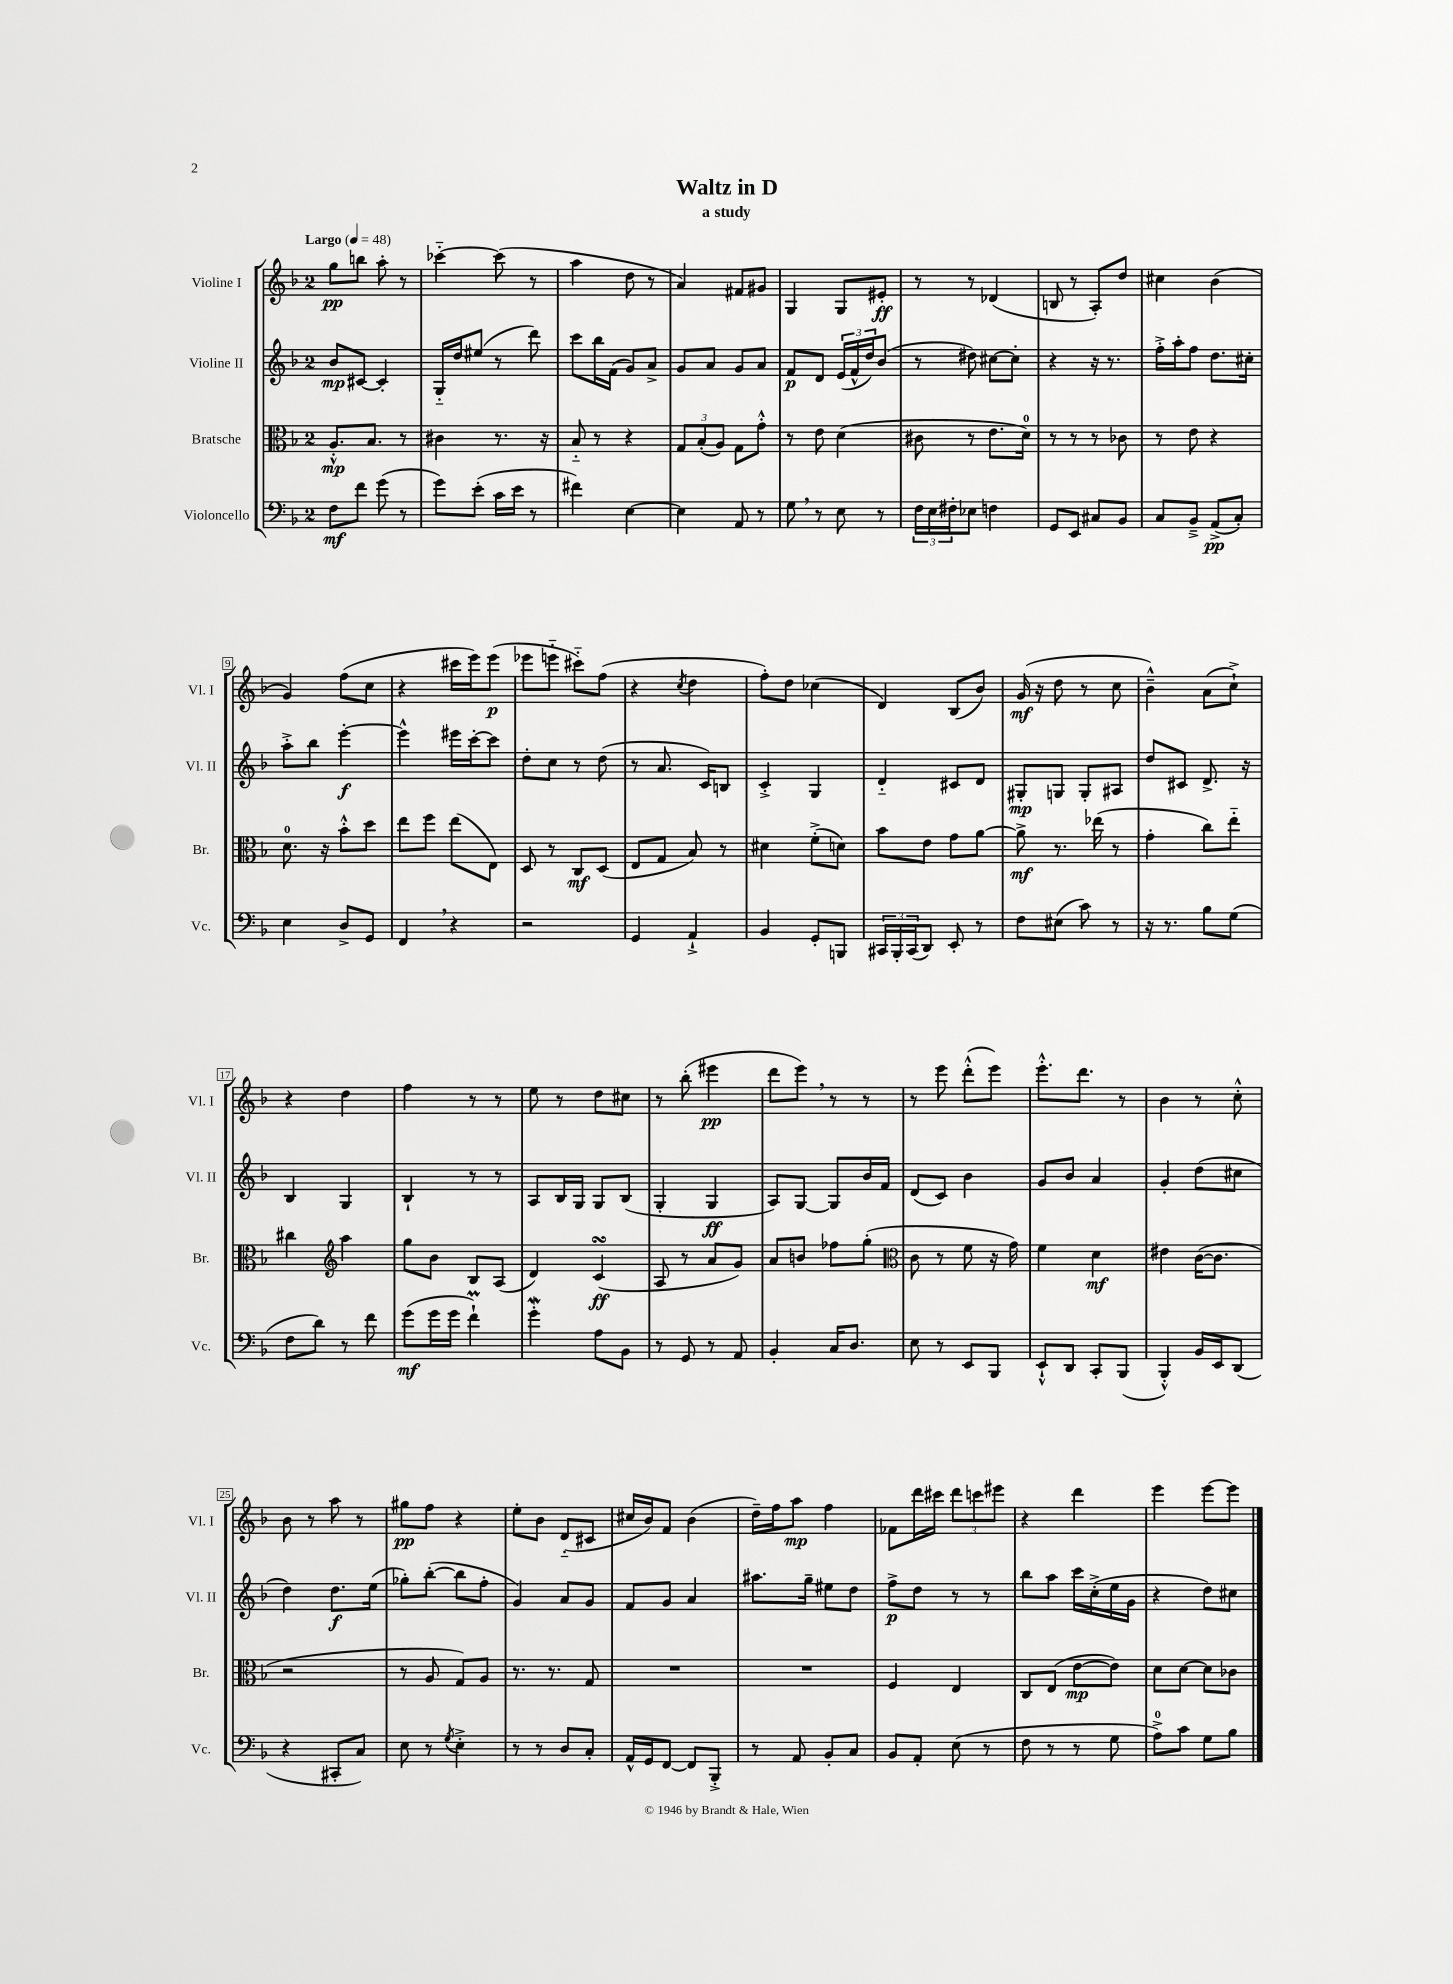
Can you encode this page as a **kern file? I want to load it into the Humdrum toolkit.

**kern	**dynam	**kern	**dynam	**kern	**dynam	**kern	**dynam
*part4	*part4	*part3	*part3	*part2	*part2	*part1	*part1
*staff4	*staff4	*staff3	*staff3	*staff2	*staff2	*staff1	*staff1
*I"Violoncello	*	*I"Bratsche	*	*I"Violine II	*	*I"Violine I	*
*I'Vc.	*	*I'Br.	*	*I'Vl. II	*	*I'Vl. I	*
*clefF4	*	*clefC3	*	*clefG2	*	*clefG2	*
*k[b-]	*	*k[b-]	*	*k[b-]	*	*k[b-]	*
*M2/4	*	*M2/4	*	*M2/4	*	*M2/4	*
*MM48	*	*MM48	*	*MM48	*	*MM48	*
=1	=1	=1	=1	=1	=1	=1	=1
!	!	!	!	!	!	!LO:TX:a:B:t=Largo	!
8F\L	mf	8.A'^^/L	mp	8b-/L	mp	8gg\L	pp
8f\J	.	.	.	[8c#X/J	.	8bbn\J	.
.	.	8.B-/J	.	.	.	.	.
(8g\	.	.	.	4c#'/]	.	8aa'\	.
8r	.	8r	.	.	.	8r	.
=2	=2	=2	=2	=2	=2	=2	=2
8g\L)	.	4c#X\	.	16G/LL	.	[4ccc-X\	.
.	.	.	.	16dd/J	.	.	.
(8e'\J	.	.	.	(8ee#X/J	.	.	.
16c\LL	.	8.r	.	8r	.	(8ccc-\]	.
16e\JJ	.	.	.	.	.	.	.
8r	.	.	.	8ddd\)	.	8r	.
.	.	16r	.	.	.	.	.
=3	=3	=3	=3	=3	=3	=3	=3
4f#X\)	.	8B-/	.	8ccc\L	.	4aa\	.
.	.	8r	.	16bb-\L	.	.	.
.	.	.	.	(16f\JJ	.	.	.
[4E\	.	4r	.	8g/L)	.	8dd\	.
.	.	.	.	8a^/J	.	8r	.
=4	=4	=4	=4	=4	=4	=4	=4
4E\]	.	12G/L	.	8g/L	.	4a/)	.
.	.	(12B-'/	.	.	.	.	.
.	.	.	.	8a/J	.	.	.
.	.	12A/J)	.	.	.	.	.
8AA/	.	8G\L	.	8g/L	.	8f#X/L	.
8r	.	8g'^^\J	.	8a/J	.	8g#X/J	.
=5	=5	=5	=5	=5	=5	=5	=5
8G,\	.	8r	.	8f/L	p	4G/	.
8r	.	8e\	.	8d/J	.	.	.
8E\	.	(4d\	.	(24e/LL	.	8G/L	.
.	.	.	.	24f^^/	.	.	.
.	.	.	.	24dd/J)	.	.	.
8r	.	.	.	(8b-/J	.	8e#X'/J	ff
=6	=6	=6	=6	=6	=6	=6	=6
24F\LL	.	8c#X\	.	8r	.	8r	.
24E\	.	.	.	.	.	.	.
24F#X'\J	.	.	.	.	.	.	.
8E-X\J	.	8r	.	8dd#X\)	.	8r	.
4Fn\	.	8.e\L	.	[8cc#X\L	.	(4d-X/	.
.	.	.	.	8cc#'\J]	.	.	.
.	.	16d\Jk)	.	.	.	.	.
=7	=7	=7	=7	=7	=7	=7	=7
8GG/L	.	8r	.	4r	.	8Bn/	.
8EE/J	.	8r	.	.	.	8r	.
8C#X/L	.	8r	.	16r	.	8A'/L)	.
.	.	.	.	8.r	.	.	.
8BB-/J	.	8c-X\	.	.	.	8dd/J	.
=8	=8	=8	=8	=8	=8	=8	=8
8C/L	.	8r	.	16ff'^\LL	.	4cc#X\	.
.	.	.	.	16aa'\J	.	.	.
8BB-~^/J	.	8e\	.	8ff\J	.	.	.
(8AA^/L	pp	4r	.	8.dd\L	.	(4b-\	.
8C'/J)	.	.	.	.	.	.	.
.	.	.	.	16cc#X'\Jk	.	.	.
!!LO:LB:g=z
=9	=9	=9	=9	=9	=9	=9	=9
4E\	.	8.d\	.	8aa'^\L	.	4g/)	.
.	.	.	.	8bb-\J	.	.	.
.	.	16r	.	.	.	.	.
8D^/L	.	8b-'^^\L	.	[4eee'\	f	(8ff\L	.
8GG/J	.	8dd\J	.	.	.	8cc\J	.
=10	=10	=10	=10	=10	=10	=10	=10
4FF,/	.	8ee\L	.	4eee^^\]	.	4r	.
.	.	8ff\J	.	.	.	.	.
4r	.	(8ee\L	.	16eee#X\LL	.	16ccc#X\LL	.
.	.	.	.	[16ccc'\J	.	16eee\J)	.
.	.	8E\J)	.	8ccc\J]	.	(8eee\J	p
=11	=11	=11	=11	=11	=11	=11	=11
2r	.	8D/	.	8dd'\L	.	8eee-X\L	.
.	.	8r	.	8cc\J	.	8eeen\J	.
.	.	8C/L	mf	8r	.	8ccc#X\L)	.
.	.	(8D/J	.	(8dd\	.	(8ff\J	.
=12	=12	=12	=12	=12	=12	=12	=12
4GG/	.	8E/L	.	8r	.	4r	.
.	.	8G/J	.	8.a/	.	.	.
.	.	.	.	.	.	8qcc/	.
4AA`^/	.	8B-/)	.	.	.	4dd\	.
.	.	.	.	16c/KL)	.	.	.
.	.	8r	.	8Bn/J	.	.	.
=13	=13	=13	=13	=13	=13	=13	=13
4BB-/	.	4d#X\	.	4c'^/	.	8ff'\L)	.
.	.	.	.	.	.	8dd\J	.
8GG'/L	.	(8f'^\L	.	4G/	.	(4cc-X\	.
8BBBn/J	.	8dn\J)	.	.	.	.	.
=14	=14	=14	=14	=14	=14	=14	=14
24CC#X/LL	.	8b-\L	.	4d/	.	4d/)	.
24BBB-'/	.	.	.	.	.	.	.
(24CC#/J	.	.	.	.	.	.	.
8DD/J)	.	8e\J	.	.	.	.	.
8EE'/	.	8g\L	.	8c#X/L	.	(8B-/L	.
8r	.	[8a\J	.	8d/J	.	8b-/J)	.
=15	=15	=15	=15	=15	=15	=15	=15
8F\L	.	8a^\]	mf	8G#X'/L	mp	(16g/	mf
.	.	.	.	.	.	16r	.
(8E#X\J	.	8.r	.	8Gn/J	.	8dd\	.
8c\)	.	.	.	8G'/L	.	8r	.
.	.	(16ee-X\	.	.	.	.	.
8r	.	8r	.	8A#X/J	.	8cc\	.
=16	=16	=16	=16	=16	=16	=16	=16
16r	.	4g'\	.	8dd/L	.	4b-~^^\)	.
8.r	.	.	.	.	.	.	.
.	.	.	.	8c#X/J	.	.	.
8B-\L	.	8cc\L)	.	8.d^/	.	(8a\L	.
(8G\J	.	8ee\J	.	.	.	8cc`^\J)	.
.	.	.	.	16r	.	.	.
!!LO:LB:g=z
=17	=17	=17	=17	=17	=17	=17	=17
8F\L	.	4cc#X\	.	4B-/	.	4r	.
8d\J)	.	.	.	.	.	.	.
*	*	*clefG2	*	*	*	*	*
8r	.	4aa\	.	4G/	.	4dd\	.
8f\	.	.	.	.	.	.	.
=18	=18	=18	=18	=18	=18	=18	=18
(8g\L	mf	8gg\L	.	4B-`/	.	4ff\	.
16g\L	.	8b-\J	.	.	.	.	.
16g\JJ	.	.	.	.	.	.	.
4fM`\)	.	8B-/L	.	8r	.	8r	.
.	.	(8A/J	.	8r	.	8r	.
=19	=19	=19	=19	=19	=19	=19	=19
4gW'\	.	4d/)	.	8A/L	.	8ee\	.
.	.	.	.	16B-/L	.	8r	.
.	.	.	.	16G/JJ	.	.	.
8A\L	.	(4csSSS/	ff	8G/L	.	8dd\L	.
8BB-\J	.	.	.	(8B-/J	.	8cc#X\J	.
=20	=20	=20	=20	=20	=20	=20	=20
8r	.	8A/	.	4G'/	.	8r	.
8GG/	.	8r	.	.	.	(8bb-'\	.
8r	.	8a/L	.	4G/	ff	4eee#X\	pp
8AA/	.	8g/J)	.	.	.	.	.
=21	=21	=21	=21	=21	=21	=21	=21
4BB-'/	.	8a/L	.	8A/L)	.	8ddd\L	.
.	.	8bn/J	.	[8G/J	.	8eee,\J)	.
16C/KL	.	8ff-X\L	.	8G/L]	.	8r	.
8.D/J	.	.	.	.	.	.	.
.	.	(8gg'\J	.	16b-/L	.	8r	.
.	.	.	.	16f/JJ	.	.	.
=22	=22	=22	=22	=22	=22	=22	=22
*	*	*clefC3	*	*	*	*	*
8E\	.	8c\	.	(8d/L	.	8r	.
8r	.	8r	.	8c/J)	.	8eee\	.
8EE/L	.	8f\	.	4b-\	.	(8ddd'^^\L	.
8BBB-/J	.	16r	.	.	.	8eee\J)	.
.	.	16g\)	.	.	.	.	.
=23	=23	=23	=23	=23	=23	=23	=23
8EE`^^/L	.	4f\	.	8g/L	.	8.eee'^^\L	.
8DD/J	.	.	.	8b-/J	.	.	.
.	.	.	.	.	.	8.ddd\J	.
8CC'/L	.	4d\	mf	4a/	.	.	.
(8BBB-/J	.	.	.	.	.	8r	.
=24	=24	=24	=24	=24	=24	=24	=24
4BBB-'^^/)	.	4e#X\	.	4g'/	.	4b-\	.
16BB-/LL	.	([16c\KL	.	(8dd\L	.	8r	.
16EE/J	.	8.c\J]	.	.	.	.	.
(8DD/J	.	.	.	8cc#X\J	.	8cc'^^\	.
!!LO:LB:g=z
=25	=25	=25	=25	=25	=25	=25	=25
4r	.	2r	.	4dd\)	.	8b-\	.
.	.	.	.	.	.	8r	.
8CC#X'/L	.	.	.	8.dd\L	f	8aa\	.
8C/J)	.	.	.	.	.	8r	.
.	.	.	.	(16ee\Jk	.	.	.
=26	=26	=26	=26	=26	=26	=26	=26
8E\	.	8r	.	8gg-X'\L)	.	8gg#X\L	pp
8r	.	8A/	.	([8bb-'\J	.	8ff\J	.
8qG/	.	.	.	.	.	.	.
4E'^\	.	8G/L)	.	8bb-\L]	.	4r	.
.	.	8A/J	.	8ff'\J	.	.	.
=27	=27	=27	=27	=27	=27	=27	=27
8r	.	8.r	.	4g/)	.	8ee'\L	.
8r	.	.	.	.	.	8b-\J	.
.	.	8.r	.	.	.	.	.
8D/L	.	.	.	8a/L	.	(8d/L	.
8C'/J	.	8G/	.	8g/J	.	8c#X/J	.
=28	=28	=28	=28	=28	=28	=28	=28
16AA^^/LL	.	2r	.	8f/L	.	16cc#X/LL	.
16GG/J	.	.	.	.	.	16b-/J)	.
[8FF/J	.	.	.	8g/J	.	8f/J	.
8FF/L]	.	.	.	4a/	.	(4b-\	.
8BBB-'^/J	.	.	.	.	.	.	.
=29	=29	=29	=29	=29	=29	=29	=29
8r	.	2r	.	8.aa#X\L	.	16dd~\LL)	.
.	.	.	.	.	.	16ff\J	.
8AA/	.	.	.	.	.	8aa\J	mp
.	.	.	.	16gg~\Jk	.	.	.
8BB-'/L	.	.	.	8ee#X\L	.	4ff\	.
8C/J	.	.	.	8dd\J	.	.	.
=30	=30	=30	=30	=30	=30	=30	=30
8BB-/L	.	4F/	.	8ff^\L	p	8f-X\L	.
8AA'/J	.	.	.	8dd\J	.	16ddd\L	.
.	.	.	.	.	.	16ccc#X\JJ	.
(8E\	.	4E/	.	8r	.	12ddd\L	.
.	.	.	.	.	.	12cccn\	.
8r	.	.	.	8r	.	.	.
.	.	.	.	.	.	12eee#X\J	.
=31	=31	=31	=31	=31	=31	=31	=31
8F\	.	8C/L	.	8bb-\L	.	4r	.
8r	.	(8E/J	.	8aa\J	.	.	.
8r	.	[8e\L	mp	16ccc\LL	.	4ddd\	.
.	.	.	.	(16cc'^\	.	.	.
8G\	.	8e\J])	.	16ee\	.	.	.
.	.	.	.	16g\JJ	.	.	.
=32	=32	=32	=32	=32	=32	=32	=32
8A^\L)	.	8d\L	.	4r	.	4eee\	.
8c\J	.	[8d\J	.	.	.	.	.
8G\L	.	8d\L]	.	8dd\L)	.	[8eee\L	.
8B-\J	.	8c-X\J	.	8cc#X\J	.	8eee\J]	.
==	==	==	==	==	==	==	==
*-	*-	*-	*-	*-	*-	*-	*-
